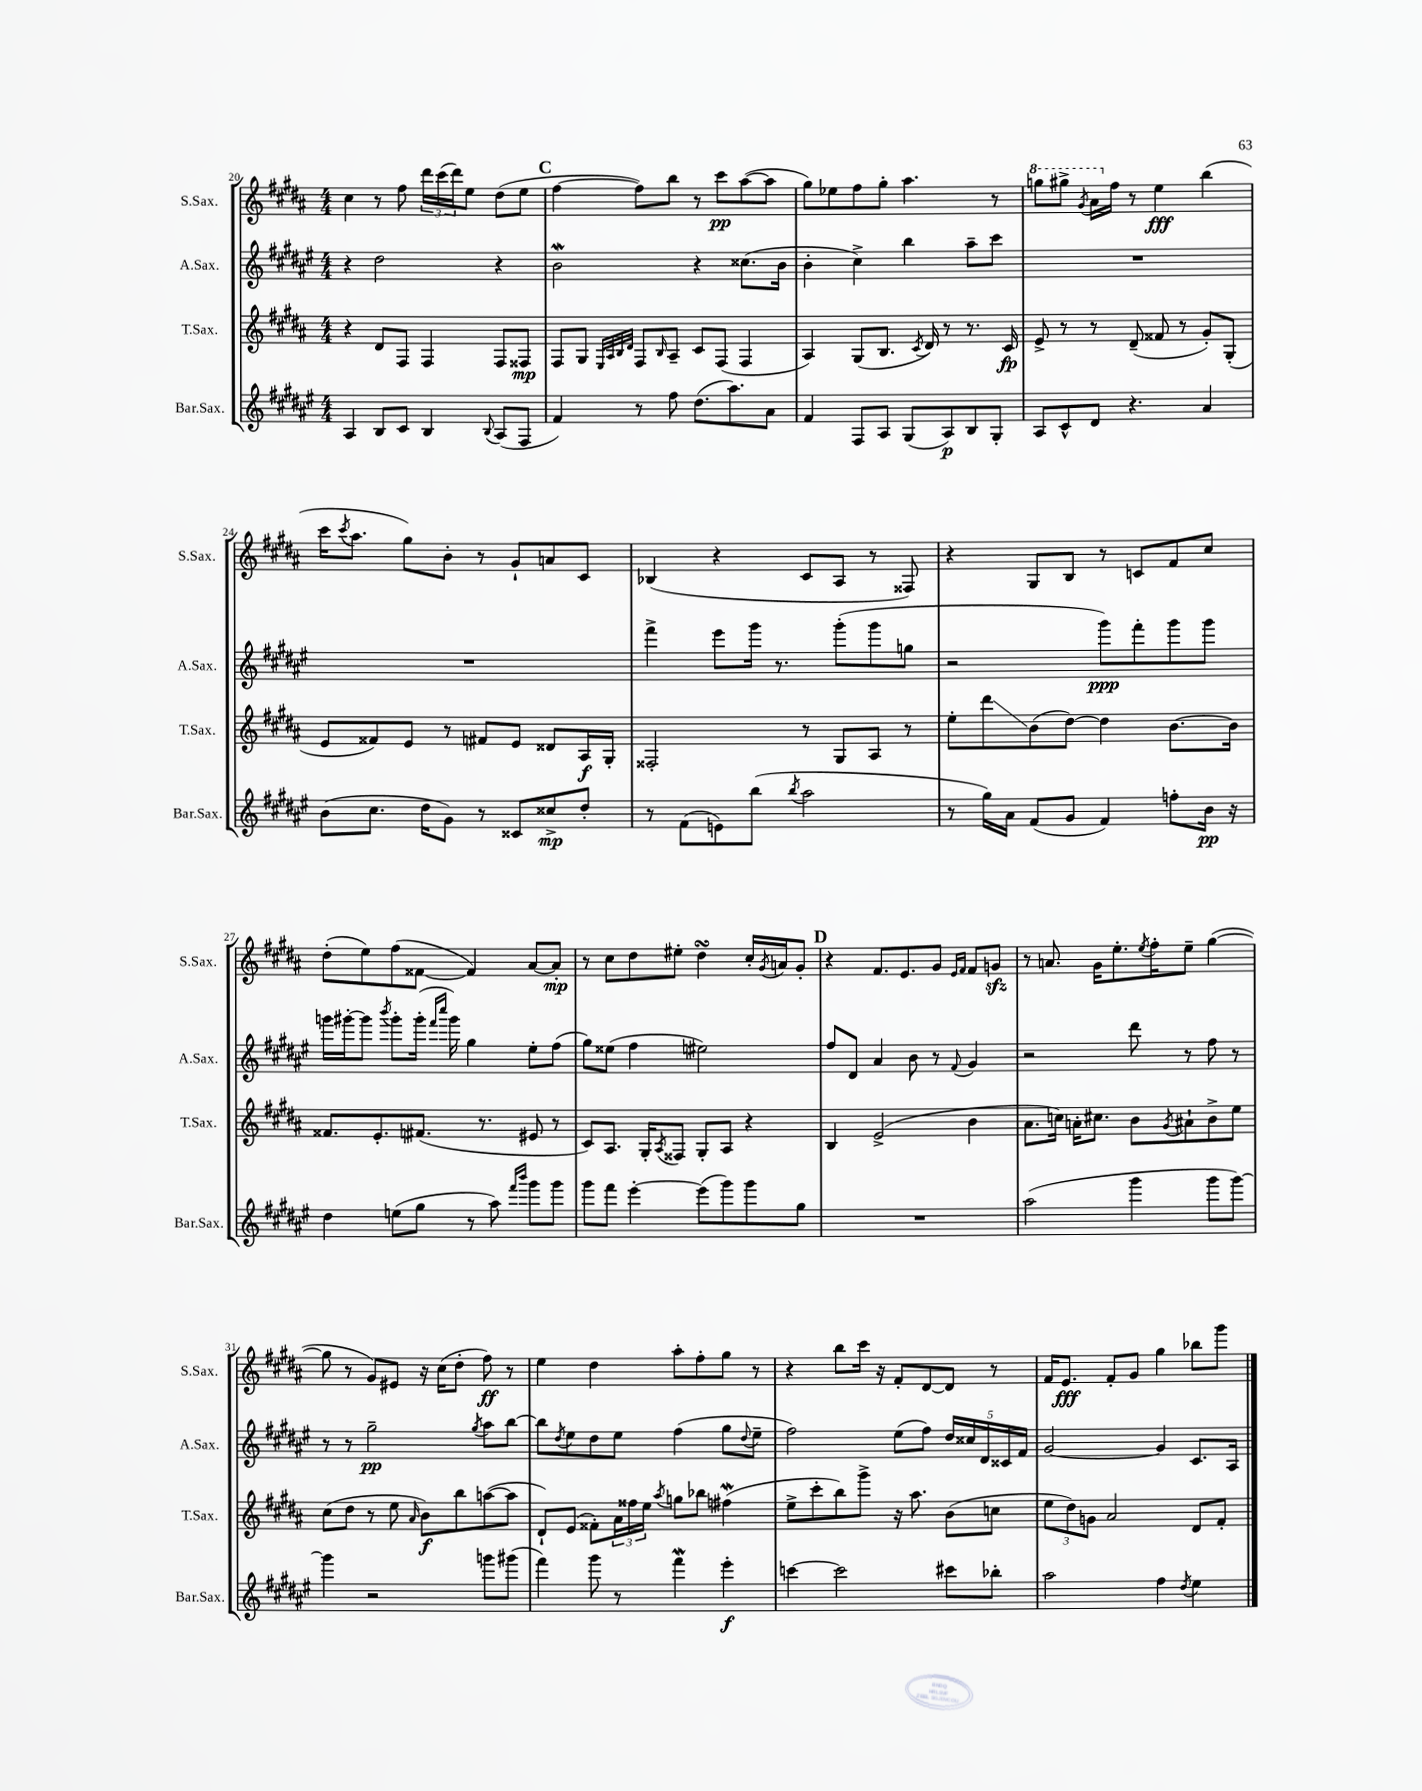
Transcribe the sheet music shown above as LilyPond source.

<<
\new StaffGroup <<
\new Staff = "s0" \with { instrumentName = "S.Sax." shortInstrumentName = "S.Sax." } {
    \clef treble \key b \major \numericTimeSignature \time 4/4
    cis''4 r8 fis''8 \tuplet 3/2 { dis'''16 cis'''16( dis'''16) } e''8 dis''8( e''8 |
    \mark \markup { \bold "C" } fis''4~ fis''8) b''8 r8 cis'''8\pp ais''8~( ais''8 |
    gis''8) ees''8 fis''8 gis''8-. ais''4. r8 |
    \ottava #1 g'''8 gis'''8-> \acciaccatura { gis''8 } ais''16 \ottava #0 fis''16 r8 e''4\fff b''4( |
    cis'''16 \acciaccatura { cis'''8 } ais''8. gis''8) b'8-. r8 gis'8-! a'8 cis'8 |
    bes4( r4 cis'8 ais8 r8 fisis8) |
    r4 gis8 b8 r8 c'8 fis'8 cis''8 |
    dis''8-.( e''8) fis''8( fisis'8~ fisis'4) ais'8~ ais'8-.\mp |
    r8 cis''8 dis''8 eis''8-. dis''4\turn cis''16-. \acciaccatura { gis'8 } a'16 gis'8-. |
    \mark \markup { \bold "D" } r4 fis'8. e'8. gis'8 \grace { e'16 fis'16 } fis'8 g'8\sfz |
    r8 a'8. gis'16 e''8.-. \acciaccatura { e''8 } fis''16-. e''8-- gis''4~( |
    gis''8 r8 gis'8) eis'8 r16 cis''16( dis''8-. fis''8\ff) r8 |
    e''4 dis''4 ais''8-. fis''8-. gis''8 r8 |
    r4 b''8 cis'''16 r16 fis'8-. dis'8~ dis'8 r8 |
    fis'16 e'8.\fff fis'8-. gis'8 gis''4 bes''8 gis'''8 \bar "|." |
}
\new Staff = "s1" \with { instrumentName = "A.Sax." shortInstrumentName = "A.Sax." } {
    \clef treble \key fis \major \numericTimeSignature \time 4/4
    r4 dis''2 r4 |
    \mark \markup { \bold "C" } b'2\mordent r4 cisis''8.( b'16 |
    b'4-. cis''4->) b''4 ais''8-- cis'''8 |
    R1 |
    R1 |
    fis'''4-> eis'''8 gis'''16 r8. gis'''8-.( gis'''8 g''8 |
    r2 gis'''8\ppp) fis'''8-. gis'''8 gis'''8 |
    g'''16 gis'''16~-. gis'''8 \acciaccatura { b'''8 } gis'''8-. gis'''16-.( \grace { fis'''16 cis''''16 } gis'''16) gis''4 eis''8-. fis''8( |
    gis''8) eisis''8( fis''4 eis''2) |
    \mark \markup { \bold "D" } fis''8 dis'8 ais'4 b'8 r8 \appoggiatura { fis'8 } gis'4 |
    r2 dis'''8 r8 fis''8 r8 |
    r8 r8 gis''2--\pp \acciaccatura { gis''8 } ais''8 b''8~ |
    b''8 \acciaccatura { dis''8 } eis''8 dis''8 eis''8 fis''4( gis''8 \appoggiatura { dis''8 } eis''8-- |
    fis''2) eis''8( fis''8) \tuplet 5/4 { dis''16 cisis''16 dis'16 cisis'16 fis'16 } |
    gis'2~ gis'4 cis'8. ais16 \bar "|." |
}
\new Staff = "s2" \with { instrumentName = "T.Sax." shortInstrumentName = "T.Sax." } {
    \clef treble \key b \major \numericTimeSignature \time 4/4
    r4 dis'8 fis8 fis4 fis8 fisis8\mp |
    \mark \markup { \bold "C" } fis8 gis8 \grace { e32 ais32 b32 dis'32 } fis8 \grace { b16 } ais8-- cis'8 fis8( fis4 |
    ais4) gis8( b8. \acciaccatura { cis'8 } dis'16) r8 r8. cis'16\fp |
    e'8-> r8 r8 dis'8--( fisis'8 r8 gis'8-.) gis8-.( |
    e'8 fisis'8) e'8 r8 fis'8 e'8 disis'8 ais16\f gis16-. |
    fisis2-. r8 gis8 ais8 r8 |
    e''8-. dis'''8\glissando b'8( dis''8~) dis''4 b'8.~ b'16 |
    fisis'8. e'8.-. fis'8.( r8. eis'8 r8 |
    cis'8) ais8. gis16-. \acciaccatura { ais8 } fisis8 gis8-. ais8 r4 |
    \mark \markup { \bold "D" } b4 e'2->( b'4 |
    ais'8. c''16) a'16-. cis''8. b'8 \acciaccatura { gis'8 } ais'8-! b'8-> e''8 |
    cis''8( dis''8 r8 e''8 \grace { ais'16 } b'8\f) b''8 a''8~( a''8 |
    dis'8-!) e'8( fisis'8-.) \tuplet 3/2 { ais'16 fisis''16 e''16 } \acciaccatura { ais''8 } g''8 bes''8 fis''4\mordent( |
    e''8-> cis'''8-. b''8) gis'''8-> r16 ais''8. b'8( c''8 |
    \tuplet 3/2 { e''8 dis''8) g'8 } ais'2 dis'8 fis'8-. \bar "|." |
}
\new Staff = "s3" \with { instrumentName = "Bar.Sax." shortInstrumentName = "Bar.Sax." } {
    \clef treble \key fis \major \numericTimeSignature \time 4/4
    ais4 b8 cis'8 b4 \appoggiatura { b8 } ais8( fis8 |
    \mark \markup { \bold "C" } fis'4) r8 fis''8 dis''8.( ais''8.) ais'8 |
    fis'4 fis8 ais8 gis8( ais8\p) b8 gis8-. |
    ais8 cis'8-^ dis'8 r4. ais'4 |
    b'8( cis''8. dis''16 gis'8) r8 cisis'8 cisis''8->\mp dis''8-. |
    r8 fis'8( e'8) b''8( \acciaccatura { b''8 } ais''2 |
    r8 gis''16) ais'16 fis'8( gis'8 fis'4) f''8-. b'16\pp r16 |
    dis''4 e''8( gis''8 r8 ais''8) \grace { fis'''16 b'''16 } gis'''8 gis'''8 |
    gis'''8 fis'''8 eis'''4~-. eis'''8( gis'''8) gis'''8 gis''8 |
    \mark \markup { \bold "D" } R1 |
    ais''2( gis'''4 gis'''8 gis'''8~) |
    gis'''4 r2 g'''8 gis'''8( |
    fis'''4) gis'''8 r8 fis'''4\mordent eis'''4-.\f |
    c'''4~ c'''2 cis'''8 bes''8-. |
    ais''2 fis''4 \acciaccatura { dis''8 } eis''4 \bar "|." |
}
>>
>>
\layout { \context { \Score currentBarNumber = #20 } }
